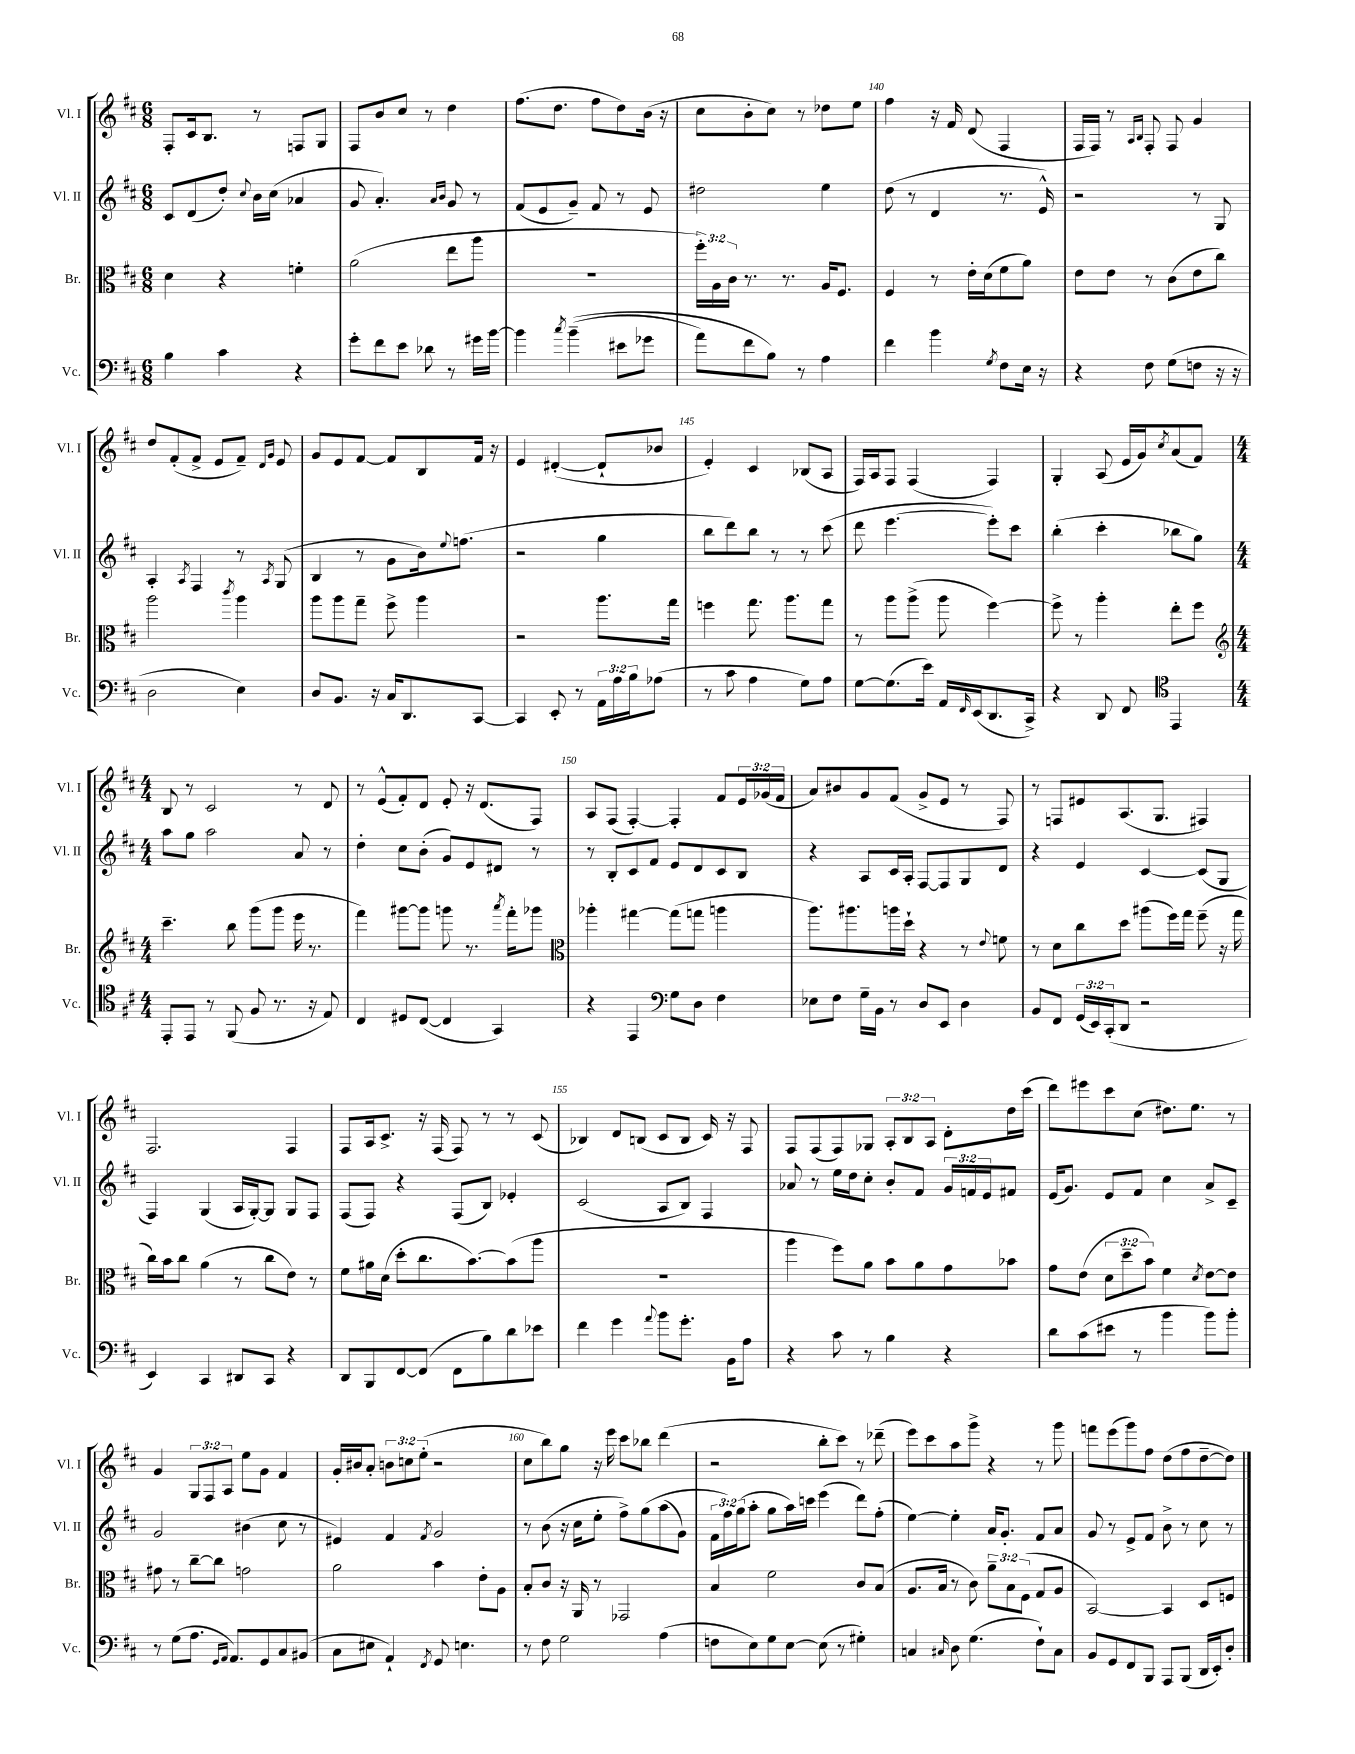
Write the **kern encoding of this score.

**kern	**kern	**kern	**kern
*staff4	*staff3	*staff2	*staff1
*clefF4	*clefC3	*clefG2	*clefG2
*k[f#c#]	*k[f#c#]	*k[f#c#]	*k[f#c#]
*M6/8	*M6/8	*M6/8	*M6/8
4B	4d	8c#	8F#'
.	.	(8d	16c#
.	.	.	8.B
4c#	4r	8dd')	.
.	.	8qqcc#	.
.	.	16b	8r
.	.	(16cc#	.
4r	4f'	4a-	8F
.	.	.	8G
=	=	=	=
8g'	(2a	8g	8F#
8f#	.	4.a')	8b
8e	.	.	8cc#
8d-	.	.	8r
.	.	16qqa	.
.	.	16qqb	.
8r	8ee	8g	4dd
16g#	8aa	8r	.
[16b	.	.	.
=	=	=	=
4b]	2.r	(8f#	(8.ff#
.	.	8e	.
.	.	.	8.dd
8qcc#	.	.	.
&((4b~	.	8g~)	.
.	.	8f#	8ff#
8e#	.	8r	8dd)
8g-	.	8e	(16b
.	.	.	16r
=	=	=	=
8a)	24ff#')	2dd#	8cc#
.	24A	.	.
.	24c#	.	.
8f#	8.r	.	8b'
8B&)	.	.	8cc#)
.	8.r	.	.
8r	.	.	8r
4A	16A	4ee	8dd-
.	8.F#	.	.
.	.	.	8ee
=	=	=	=
4f#	4F#	(8dd	4ff#
.	.	8r	.
4b	8r	4d	16r
.	.	.	16f#
.	16e'	.	(8d
.	(16d	.	.
8qG	.	.	.
8F#	8f#	8.r	4F#
16E	8a)	.	.
16r	.	16e^^)	.
=	=	=	=
4r	8e	2r	16F#
.	.	.	16F#)
.	8e	.	8r
.	.	.	16qqA
.	.	.	16qqB
8F#	8r	.	8F#'
(8G	(8c#	.	8F#
8F	8e	8r	4g
16r	8cc#)	8G	.
16r	.	.	.
=	=	=	=
2D	2aa	4A'	8dd
.	.	.	(8f#'
.	.	8qA	.
.	.	4F#	8f#^
.	.	.	8e
.	8qccc#	.	.
4E)	4aa	8r	8f#~)
.	.	.	16qqd
.	.	8qA	16qqg
.	.	(8G	8e
=	=	=	=
8D	8aa	4B	8g
8.BB	8aa	.	8e
.	8gg~	8r	[8f#
16r	.	.	.
16C#	8ff#^	8g	8f#]
8.DD	.	.	.
.	4aa	16b)	8B
.	.	8qqee	.
.	.	(8.ff	.
[8CC#	.	.	16f#
.	.	.	16r
=	=	=	=
4CC#]	2r	2r	4e
8EE'	.	.	([4d#'
8r	.	.	.
24AA	8.aa	4gg	8d#`]
24A	.	.	.
24B	.	.	.
(8A-	.	.	8b-
.	16gg	.	.
=	=	=	=
8r	4ff	8bb	4e')
8c#	.	8ddd)	.
4A	8.gg	8bb	4c#
.	.	8r	.
.	8.aa	.	.
8G)	.	8r	(8B-
8A	8gg	(8ccc#	8A
=	=	=	=
[8G	8r	8ddd	16F#)
.	.	.	16A
(8.G]	8aa	[4.eee	8F#
.	(8aa^	.	(4F#
16e)	.	.	.
16AA	8aa	.	.
16qqFF#	.	.	.
(16EE	.	.	.
8.DD	[4ff#)	8eee'])	4F#)
.	.	8ccc#	.
16CC#^)	.	.	.
=	=	=	=
4r	8ff#^]	(4bb'	4G'
.	8r	.	.
8DD	4aa'	4ccc#'	(8A
8FF#	.	.	16e
.	.	.	16g)
*clefC4	*	*	*
.	.	.	8qcc#
4EE	8ee'	8bb-	(8a
.	8ff#	8gg)	8f#)
=	=	=	=
*	*clefG2	*	*
*M4/4	*M4/4	*M4/4	*M4/4
8EE'	4.ccc#~	8aa	8B
8EE	.	8gg	8r
8r	.	2aa	2c#
(8FF#	8bb	.	.
8F#	(8ggg	.	.
8.r	8ggg	.	.
.	16eee	8a	8r
16r	8.r	.	.
8E)	.	8r	8d
=	=	=	=
4C#	4fff#)	4dd'	8r
.	.	.	(8e^^
8D#	[8ggg#	8cc#	8f#')
([8C#	8ggg#]	(8b'	8d
4C#]	8ggg	8g)	8e'
.	8.r	8e	16r
.	.	.	(8.d
4GG)	.	8d#	.
.	8qaaa	.	.
.	16fff#'	.	.
.	8ggg-	8r	8F#)
=	=	=	=
*	*clefC3	*	*
4r	4aa-'	8r	8A
.	.	8B'	(8F#
4EE	[4gg#	8c#	[4F#')
.	.	8f#	.
*clefF4	*	*	*
8G	(8gg#]	8e	4F#']
8D	8gg	8d	.
4F#	4aa	8c#	8f#
.	.	8B	24e
.	.	.	(24g-
.	.	.	24f#
=	=	=	=
8E-	8.aa)	4r	8a)
8F#	.	.	8b#
.	8.aa#	.	.
16G~	.	8A	8g
16BB	.	.	.
8r	16aa	16c#	(8f#
.	16dd`	16A'	.
8D	4r	[8F#	8g^
8EE	.	8F#]	8e
4D	8r	8G	8r
.	8qqe	.	.
.	8f	8d	8F#)
=	=	=	=
8BB	8r	4r	8r
8FF#	8d	.	8F
(24GG	8cc#	4e	8e#
24EE)	.	.	.
(24CC#'	.	.	.
8DD	8dd	.	(8.A
2r	(8aa#	[4c#	.
.	.	.	8.G
.	16ff#)	.	.
.	16gg	.	.
.	(8ff#~	(8c#]	4F#)
.	16r	8G	.
.	16gg	.	.
=	=	=	=
4EE)	16cc#)	4F#)	2.F#
.	16b	.	.
.	8cc#	.	.
4CC#	(4a	(4G	.
8DD#	8r	16A	.
.	.	[16G')	.
8CC#	8cc#	8G]	.
4r	8e)	8G	4F#
.	8r	8F#	.
=	=	=	=
8DD	8f#	(8F#	8F#
8BBB	16a#	8F#)	16A
.	(16d	.	8.c#^
[8FF#	8dd'	4r	.
(8FF#]	8.cc#	.	16r
.	.	.	(16F#
8FF#	.	(8F#	8F#)
.	[8.b)	.	.
8B)	.	8B)	8r
8d	(8b]	4e-'	8r
8e-	8aa	.	(8c#
=	=	=	=
4f#	1r	(2c#	4B-)
4g	.	.	8d
.	.	.	(8B
8qqa	.	.	.
8b	.	8A	8c#
8.g'	.	8B)	8B
.	.	4F#	16c#)
16BB	.	.	16r
8A	.	.	8F#
=	=	=	=
4r	4aa	8a-	8F#
.	.	8r	(8F#
8c#	8ff#)	16ee	8F#)
.	.	16dd	.
8r	8a	8cc#'	8G-
4B	8b	8b'	12A'
.	.	.	12B
.	8a	8f#	.
.	.	.	12A
4r	8g	24g	8d'
.	.	24f	.
.	.	24e	.
.	8b-	8f#	16dd
.	.	.	(16ccc#
=	=	=	=
8d	8g	(16e	8ddd)
.	.	8.g)	.
(8c#	(8e	.	8eee#
8e#	12d	8e	8ccc#
.	12dd~	.	.
8r	.	8f#	(8cc#
.	12b)	.	.
4b	4f#	4cc#	8.dd#)
.	.	.	8.ee
.	8qd	.	.
8b)	[8e	8a^	.
8b'	8e]	8c#~	8r
=	=	=	=
8r	8g#	2g	4g
(8G	8r	.	.
8.A	[8cc#~	.	12G
.	.	.	12F#
.	8cc#]	.	.
.	.	.	12A
16qqGG	.	.	.
16qqAA	.	.	.
8.AA)	.	.	.
.	2g	(4b#	8ee
8GG	.	.	8g
8C#	.	8cc#	4f#
(8BB#	.	8r	.
=	=	=	=
8C#	2a	4e#)	16g'
.	.	.	16b#
8E#	.	.	8a'
4AA`)	.	4f#	12b
.	.	.	12cc
.	.	.	(12ee'
8qFF#	.	8qf#	.
8GG	4b	2g	2r
4.E	.	.	.
.	8e'	.	.
.	8A	.	.
=	=	=	=
8r	8B'	8r	8cc#
8F#	8c#	(8b	8bb)
2G	16r	16r	8gg
.	16AA	16cc#	.
.	8r	8ee'	16r
.	.	.	16eee
.	2GG-	8ff#^)	8ccc#
.	.	&(8gg	8bb-
(4A	.	(8aa	(4ddd
.	.	8g)	.
=	=	=	=
8F	4B	24f#	2r
.	.	24ff#&)	.
.	.	(24gg	.
8E)	.	8aa'	.
8G	2f#	8gg	.
[8E	.	16aa)	.
.	.	16ccc	.
(8E]	.	(4eee	8bb'
8r	.	.	8ccc#)
4G#')	8c#	8ddd)	8r
.	(8B	(8ff#'	(8ddd-~
=	=	=	=
4C	8.A	[4ee)	8eee)
.	.	.	8ccc#
.	16B	.	.
16qqC#	.	.	.
8D	8r	4ee']	8aa
(4.G	8c#)	.	8ggg^
.	12a~	16a	4r
.	.	8.g'	.
.	12B	.	.
.	(12F#	.	.
8F#`)	8G	8f#	8r
8C#	8A	8a	8ggg
=	=	=	=
8BB	[2BB)	8g	8fff
8GG	.	8r	(8eee
8FF#	.	8e^	8ggg)
8BBB	.	8f#	8ff#
8AAA	4BB]	8b^	(8dd
(8BBB	.	8r	8ff#
16DD	8D	8cc#	[8dd~
16EE')	.	.	.
8D'	8F	8r	8dd])
==	==	==	==
*-	*-	*-	*-
